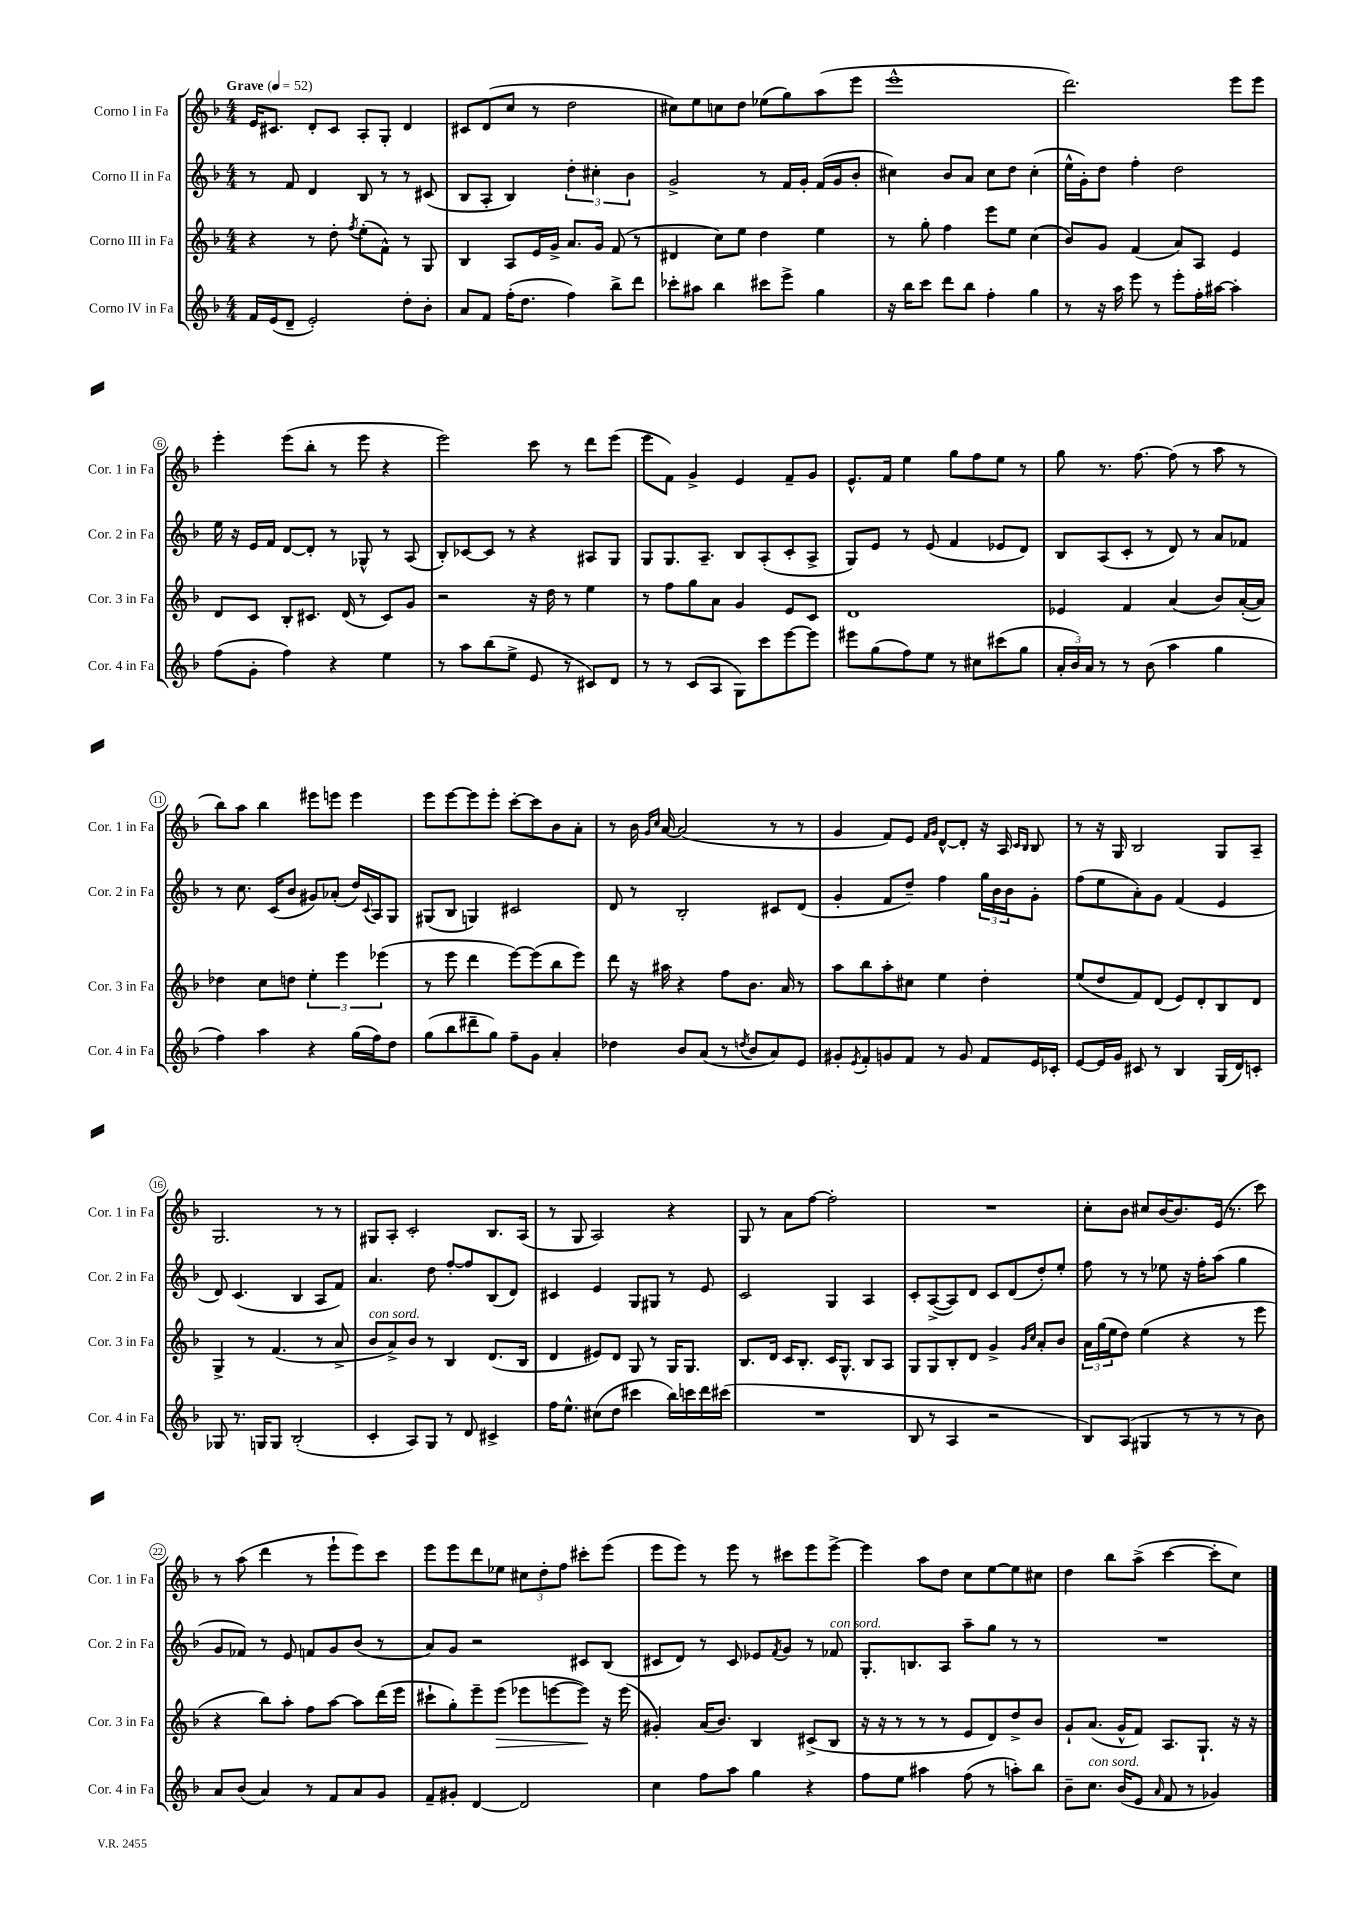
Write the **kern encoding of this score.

**kern	**kern	**dynam	**kern	**kern
*part4	*part3	*part3	*part2	*part1
*staff4	*staff3	*staff3	*staff2	*staff1
*I"Corno IV in Fa	*I"Corno III in Fa	*	*I"Corno II in Fa	*I"Corno I in Fa
*I'Cor. 4 in Fa	*I'Cor. 3 in Fa	*	*I'Cor. 2 in Fa	*I'Cor. 1 in Fa
*clefG2	*clefG2	*	*clefG2	*clefG2
*k[b-]	*k[b-]	*	*k[b-]	*k[b-]
*M4/4	*M4/4	*	*M4/4	*M4/4
*MM52	*MM52	*	*MM52	*MM52
=1	=1	=1	=1	=1
!	!	!	!	!LO:TX:a:B:t=Grave
16f/LL	4r	.	8r	16e/KL
(16e/J	.	.	.	8.c#X/J
8d~/J	.	.	8f/	.
2e'/)	8r	.	4d/	8d'/L
.	8dd'\	.	.	8c#/J
.	8qff/	.	.	.
.	(8ee'\L	.	8B-/	8A'/L
.	8f^^\J)	.	8r	8G'/J
8dd'\L	8r	.	8r	4d/
8b-'\J	8G/	.	(8c#X/	.
=2	=2	=2	=2	=2
8a/L	4B-/	.	8B-/L	8c#X/L
8f/J	.	.	8A'/J	(8d/
(16ff'\KL	8A/L	.	4B-/)	8cc/J
8.dd\J	.	.	.	.
.	16e/L	.	.	8r
.	16g^/JJ	.	.	.
4ff\)	8.a/L	.	6dd'\	2dd\
.	.	.	6cc#X'\	.
.	16g/Jk	.	.	.
8bb-^\L	(8f/	.	.	.
.	.	.	6b-\	.
8ddd\J	8r	.	.	.
=3	=3	=3	=3	=3
8ccc-X'\L	4d#X/	.	2g^/	8cc#X\L)
8aa#X\J	.	.	.	8ee\
4bb-\	8cc\L)	.	.	8ccn\
.	8ee\J	.	.	8dd\J
8ccc#X\L	4dd\	.	8r	(8ee-X\L
8eee^\J	.	.	16f/LL	8gg\)
.	.	.	16g'/JJ	.
4gg\	4ee\	.	(16f/LL	(8aa\
.	.	.	16g/J	.
.	.	.	8b-'/J	8eee\J
=4	=4	=4	=4	=4
16r	8r	.	4cc#X\)	1eee^^
16bb-\KL	.	.	.	.
8ccc\J	8gg'\	.	.	.
8ddd\L	4ff\	.	8b-/L	.
8bb-\J	.	.	8a/J	.
4ff'\	8eee\L	.	8cc#\L	.
.	8ee\J	.	8dd\J	.
4gg\	(4cc\	.	(4cc#'\	.
=5	=5	=5	=5	=5
8r	8b-/L)	.	16ee^^\LL	2.ddd\)
.	.	.	16g'\J)	.
16r	8g/J	.	8dd\J	.
16aa\	.	.	.	.
8eee\	(4f/	.	4ff'\	.
8r	.	.	.	.
8eee'\L	8a/L)	.	2dd\	.
16ff'\L	8A/J	.	.	.
[16aa#X\JJ	.	.	.	.
4aa#'\]	4e/	.	.	8eee\L
.	.	.	.	8eee\J
!!LO:LB:g=z
=6	=6	=6	=6	=6
(8ff\L	8d/L	.	16ee\	4eee'\
.	.	.	16r	.
8g'\J	8c/J	.	16e/LL	.
.	.	.	16f/JJ	.
4ff\)	8B-'/L	.	[8d/L	(8eee\L
.	8.c#X/J	.	8d'/J]	8bb-'\J
4r	.	.	8r	8r
.	(16d/	.	.	.
.	8r	.	8G-X^^/	8eee\
4ee\	8c#/L)	.	8r	4r
.	8g/J	.	(8A/	.
=7	=7	=7	=7	=7
8r	2r	.	8B-'/L)	2eee\)
8aa\L	.	.	[8c-X/	.
(8bb-\	.	.	8c-/J]	.
8ee^\J	.	.	8r	.
8e/	16r	.	4r	8ccc\
.	16dd\	.	.	.
8r	8r	.	.	8r
8c#X/L)	4ee\	.	8A#X/L	8ddd\L
8d/J	.	.	8G/J	(8eee\J
=8	=8	=8	=8	=8
8r	8r	.	8G/L	8eee\L
8r	8ff\L	.	8.G/	8f\J)
(8c/L	8gg\	.	.	4g^/
.	.	.	8.A~/J	.
8A/J	8a\J	.	.	.
8G\L)	4g/	.	8B-/L	4e/
8ccc\	.	.	(8A'/	.
[8eee\	8e/L	.	8c'/	8f~/L
8eee\J]	8c/J	.	8A^/J	8g/J
=9	=9	=9	=9	=9
8eee#X\L	1d	.	8G/L)	8.e^^/L
(8gg\	.	.	8e/J	.
.	.	.	.	16f/Jk
8ff\)	.	.	8r	4ee\
8ee\J	.	.	(8e/	.
8r	.	.	4f/	8gg\L
8cc#X\L	.	.	.	8ff\
(8ccc#X\	.	.	8e-X/L	8ee\J
8gg\J	.	.	8d/J)	8r
=10	=10	=10	=10	=10
24a'/LL	4e-X/	.	8B-/L	8gg\
24b-/)	.	.	.	.
24a/JJ	.	.	.	.
8r	.	.	(8A/	8.r
8r	4f/	.	8c'/J	.
.	.	.	.	[8.ff\
(8b-\	.	.	8r	.
4aa\	(4a/	.	8d/)	(8ff\]
.	.	.	8r	8r
4gg\	8b-/L)	.	8a/L	8aa\
.	([16a'/L	.	8f-X/J	8r
.	16a/JJ])	.	.	.
!!LO:LB:g=z
=11	=11	=11	=11	=11
4ff\)	4dd-X\	.	8r	8bb-\L)
.	.	.	8.cc\	8aa\J
4aa\	8cc\L	.	.	4bb-\
.	.	.	(16c/KL	.
.	8ddn\J	.	8b-/J	.
4r	6ee'\	.	8g#X/L)	8eee#X\L
.	.	.	(8a-X'/J	8eeen\J
.	6eee\	.	.	.
(16gg\LL	.	.	16dd/LL)	4eee\
.	.	.	8qqc/	.
16ff\J)	.	.	16A/J	.
.	(6eee-X\	.	.	.
8dd\J	.	.	8G/J	.
=12	=12	=12	=12	=12
(8gg\L	8r	.	(8G#X/L	8eee\L
8bb-\	8eee\	.	8B-/J	[8eee\
8ddd#X~\	4ddd\	.	4Gn/)	8eee\]
8gg\J)	.	.	.	8eee'\J
8ff~\L	[8eee\L)	.	2c#X/	[8ccc'\L
8g\J	(8eee\]	.	.	8ccc\]
4a'/	8bb-\	.	.	8b-\
.	8eee\J)	.	.	8a'\J
=13	=13	=13	=13	=13
4dd-X\	8ddd\	.	8d/	8r
.	16r	.	8r	16b-\
.	.	.	.	16qqg/LL
.	.	.	.	16qqcc/JJ
.	16aa#X\	.	.	[16a/
8b-/L	4r	.	2B-'/	(2a/]
(8a/J	.	.	.	.
8r	8ff\L	.	.	.
8qddn/	.	.	.	.
8b-/L	8.b-\J	.	.	.
8a/)	.	.	8c#X/L	8r
.	16a/	.	.	.
8e/J	8r	.	(8d/J	8r
=14	=14	=14	=14	=14
8g#X'/L	8aa\L	.	4g'/	4g/
8qe/	.	.	.	.
8f'/	8bb-\	.	.	.
8gn/	8aa'\	.	8f/L	8f/L)
8f/J	8cc#X\J	.	8dd~/J)	8e/J
.	.	.	.	16qqf/LL
.	.	.	.	16qqg/JJ
8r	4ee\	.	4ff\	[8d^^/L
8g/	.	.	.	8d'/J]
8f/L	4dd'\	.	24gg\LL	16r
.	.	.	24b-\	.
.	.	.	.	16A/
.	.	.	24b-\J	.
.	.	.	.	16qqc/LL
.	.	.	.	16qqB-/JJ
16e/L	.	.	8g'\J	8B-/
16c-X'/JJ	.	.	.	.
=15	=15	=15	=15	=15
[8e/L	(8ee/L	.	(8ff\L	8r
16e/L]	8dd/	.	8ee\	16r
16g/JJ	.	.	.	16G/
8c#X/	8f/)	.	8a'\)	2B-/
8r	(8d/J	.	8g\J	.
4B-/	8e/L)	.	(4f/	.
.	8d'/	.	.	.
(16G/LL	8B-/	.	4e/	8G/L
16d/J)	.	.	.	.
8cn'/J	8d/J	.	.	8A~/J
!!LO:LB:g=z
=16	=16	=16	=16	=16
8G-X/	4G^/	.	8d/)	2.G/
8.r	.	.	(4.c/	.
.	8r	.	.	.
16Gn/KL	.	.	.	.
8G/J	(4.f/	.	.	.
(2B-'/	.	.	4B-/	.
.	8r	.	8A/L	8r
.	8a^/	.	8f/J)	8r
=17	=17	=17	=17	=17
!	!LO:TX:a:i:t=con sord.	!	!	!
4c'/	8b-/L	.	4.a/	8G#X/L
.	8a^/)	.	.	8A'/J
8A/L)	8b-/J	.	.	2c'/
8G/J	8r	.	8dd\	.
8r	4B-/	.	[8ff'/L	.
8d/	.	.	8ff/]	.
4c#X^/	(8.d/L	.	(8B-/	8.B-/L
.	.	.	8d/J)	.
.	16B-/Jk	.	.	(16A/Jk
=18	=18	=18	=18	=18
16ff\KL	4d/	.	4c#X/	8r
8.ee^^\J	.	.	.	.
.	.	.	.	8G/
(8cc#X\L	8e#X/L)	.	4e/	2A/)
8dd\J	8d/J	.	.	.
4ccc#X\	8G/	.	8G/L	.
.	8r	.	8G#X/J	.
16bb-\LL)	16G/KL	.	8r	4r
16cccn\	8.G/J	.	.	.
16ddd\	.	.	8e/	.
(16ccc#X\JJ	.	.	.	.
=19	=19	=19	=19	=19
1r	8.B-/L	.	2c/	8G/
.	.	.	.	8r
.	16d/Jk	.	.	.
.	16c/KL	.	.	8a\L
.	8.B-'/J	.	.	.
.	.	.	.	[8ff\J
.	16c/KL	.	4G/	2ff'\]
.	8.G^^/J	.	.	.
.	8B-/L	.	4A/	.
.	8A/J	.	.	.
=20	=20	=20	=20	=20
8B-/	8G/L	.	8c'/L	1r
8r	8G/	.	([8A^/	.
4A/	8B-'/	.	8A/])	.
.	8d/J	.	8d/J	.
2r	4g^/	.	8c/L	.
.	.	.	(8d/	.
.	16qqg/LL	.	.	.
.	16qqcc/JJ	.	.	.
.	8a'/L	.	8dd'/)	.
.	8b-/J	.	8ee'/J	.
=21	=21	=21	=21	=21
8B-/L)	24a\LL	.	8ff\	8cc'\L
.	(24gg\	.	.	.
.	24ee\J	.	.	.
(8A/J	8dd\J)	.	8r	8b-\J
4G#X/	(4ee\	.	8r	8cc#X/L
.	.	.	8ee-X\	[16b-/K
.	.	.	.	8.b-/]
8r	4r	.	16r	.
.	.	.	16ff'\KL	.
8r	.	.	(8aa\J	(16e/Jk
.	.	.	.	8.r
8r	8r	.	4gg\	.
8b-\)	8eee\	.	.	8ccc\)
!!LO:LB:g=z
=22	=22	=22	=22	=22
8a/L	4r	.	8g/L	8r
(8b-/J	.	.	8f-X/J)	(8aa\
4a/)	8bb-\L)	.	8r	4ddd\
.	8aa'\J	.	8e/	.
8r	8ff\L	.	8fn/L	8r
8f/L	[8aa\J	.	8g/	8eee`\L
8a/	8aa\L]	.	(8b-/J	8eee\)
8g/J	(16ddd\L	.	8r	8ccc\J
.	16eee\JJ	.	.	.
=23	=23	=23	=23	=23
8f~/L	8ccc#X`\L	.	8a/L)	8eee\L
8g#X'/J	8gg'\)	.	8g/J	8eee\
[4d/	8eee~\	.	2r	8ddd\
!	!	!LO:HP:b	!	!
.	(8eee\J	>	.	8ee-X\J
2d/]	8eee-X\L	.	.	12cc#X\L
.	.	.	.	12dd'\
.	[8eeen\	.	.	.
.	.	.	.	12ff\J
.	8eee\J])	.	8c#X/L	8ccc#X'\L
.	16r	]	(8B-/J	(8eee\J
.	(16eee\	.	.	.
=24	=24	=24	=24	=24
4cc\	4g#X'/)	.	8c#X/L	8eee\L
.	.	.	8d/J)	8eee\J)
8ff\L	(16a/KL	.	8r	8r
.	8.b-/J)	.	.	.
8aa\J	.	.	8c#/	8eee\
4gg\	4B-/	.	8e-X/L	8r
.	.	.	8qf/	.
.	.	.	8g/J	8ccc#X\L
4r	(8c#X^/L	.	8r	8eee\
!	!	!	!LO:TX:a:i:t=con sord.	!
.	8B-/J	.	8f-X/	[8eee^\J
=25	=25	=25	=25	=25
8ff\L	16r	.	8.G'/L	4eee\]
.	16r	.	.	.
8ee\J	8r	.	.	.
.	.	.	8.Bn/	.
4aa#X\	8r	.	.	8aa\L
.	8r	.	8A/J	8dd\J
(8ff\	8e/L	.	8aa~\L	8cc\L
8r	8d/)	.	8gg\J	[8ee\
8aan'\L)	8dd^/	.	8r	8ee\]
8bb-\J	8b-/J	.	8r	8cc#X\J
=26	=26	=26	=26	=26
8b-~\L	8g`/L	.	1r	4dd\
!LO:TX:a:i:t=con sord.	!	!	!	!
8.cc\J	(8.a/J	.	.	.
.	.	.	.	8bb-\L
(16b-/KL	16g^^/KL	.	.	.
8e/J	8f/J)	.	.	(8aa^\J
16qqa/	.	.	.	.
8f/	8.A/L	.	.	[4ccc\
8r	.	.	.	.
.	8.G`/J	.	.	.
4g-X/)	.	.	.	8ccc'\L]
.	16r	.	.	8cc\J)
.	16r	.	.	.
==	==	==	==	==
*-	*-	*-	*-	*-
